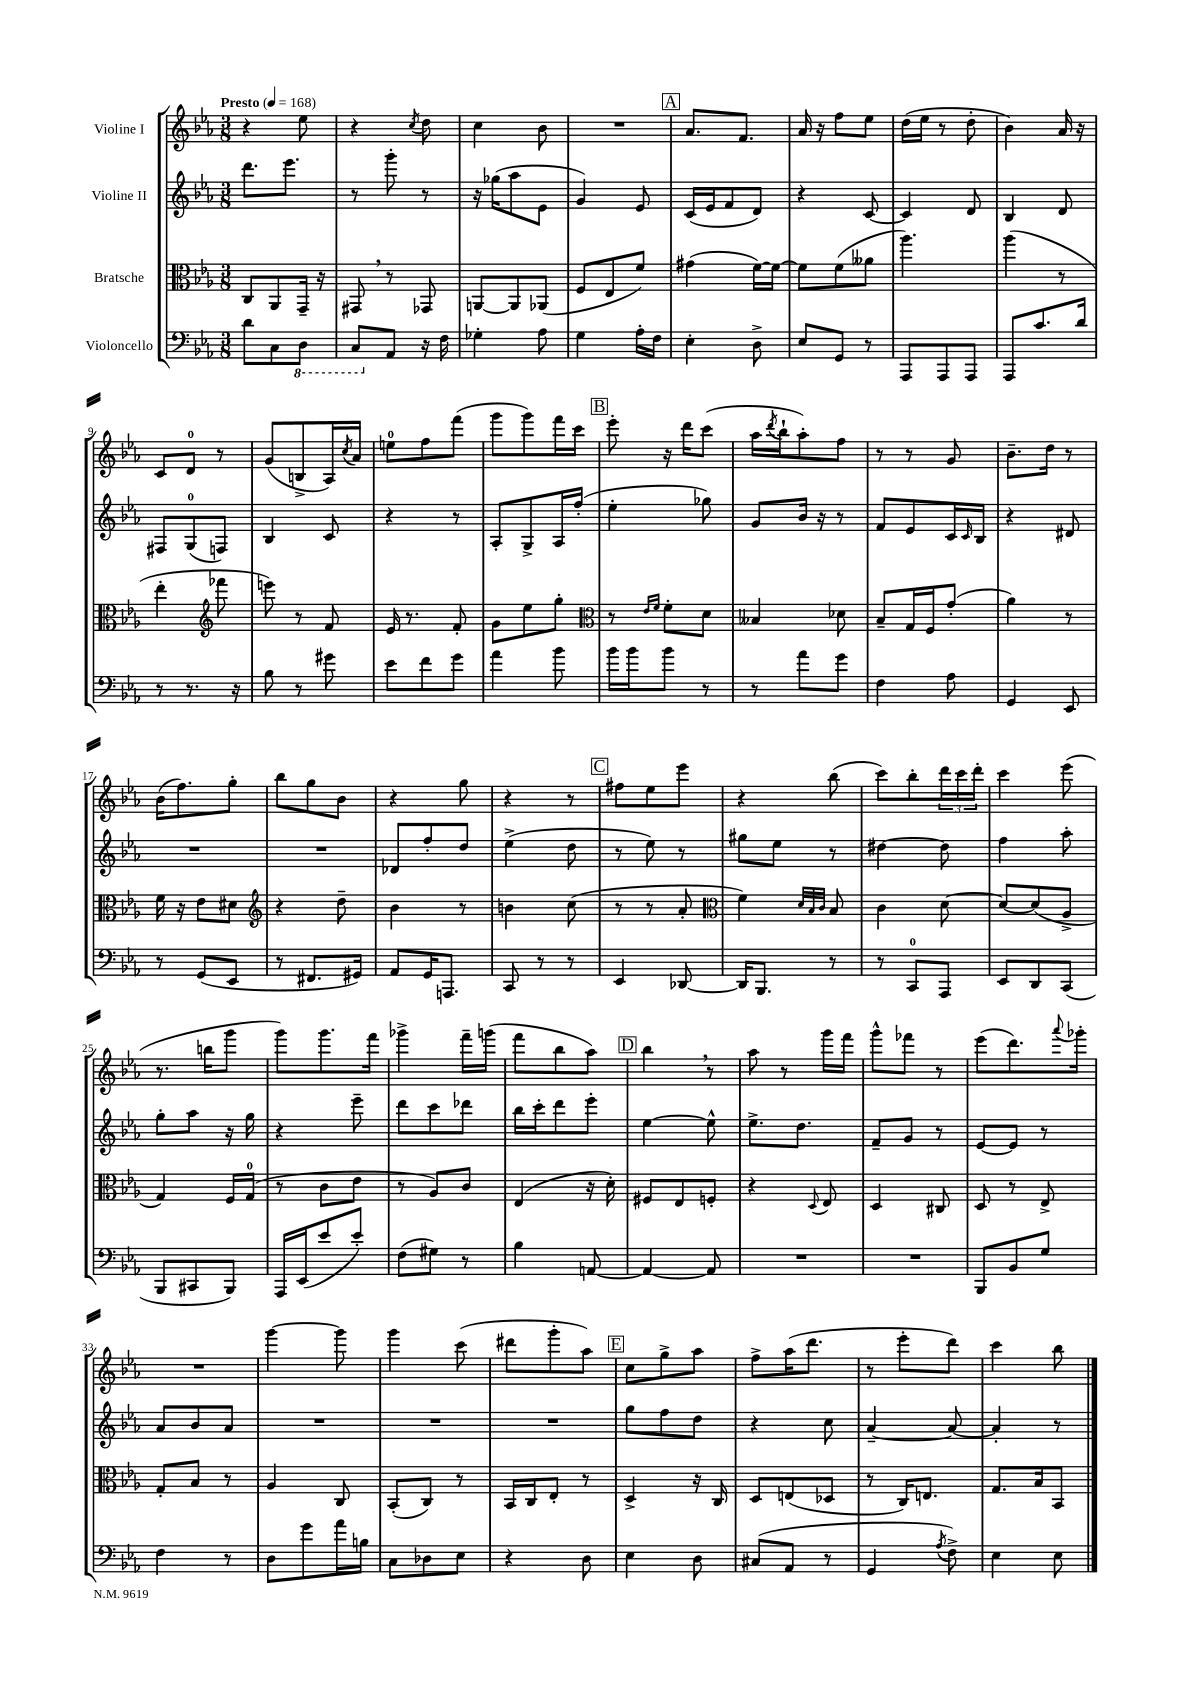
<<
\new StaffGroup <<
\new Staff = "s0" \with { instrumentName = "Violine I" } {
    \clef treble \key ees \major \numericTimeSignature \time 3/8 \tempo "Presto" 4 = 168
    r4 ees''8 |
    r4 \acciaccatura { c''8 } d''8 |
    c''4 bes'8 |
    R4. |
    \mark \markup { \box "A" } aes'8. f'8. |
    aes'16 r16 f''8 ees''8 |
    d''16( ees''16 r8 d''8-. |
    bes'4) aes'16 r16 |
    c'8 d'8-0 r8 |
    g'8( b8-> aes16) \acciaccatura { c''8 } aes'16 |
    e''8-0 f''8 f'''8( |
    g'''8 g'''8) f'''16 c'''16 |
    \mark \markup { \box "B" } ees'''8-. r16 d'''16 c'''8( |
    aes''16 \acciaccatura { d'''8 } bes''16-! aes''8-.) f''8 |
    r8 r8 g'8 |
    bes'8.-- d''16 r8 |
    bes'16( f''8.) g''8-. |
    bes''8 g''8 bes'8 |
    r4 g''8 |
    r4 r8 |
    \mark \markup { \box "C" } fis''8 ees''8 ees'''8 |
    r4 bes''8( |
    c'''8) bes''8-. \tuplet 3/2 { d'''16 c'''16 d'''16-. } |
    c'''4 ees'''8( |
    r8. b''16 g'''8 |
    g'''8) g'''8. f'''16 |
    ges'''4-> f'''16-- g'''16( |
    f'''8 bes''8 aes''8) |
    \mark \markup { \box "D" } bes''4 \breathe r8 |
    aes''8 r8 g'''16 f'''16 |
    g'''8-^ fes'''8 r8 |
    ees'''8( d'''8.) \appoggiatura { aes'''8 } ges'''16-. |
    R4. |
    g'''4~ g'''8 |
    g'''4 c'''8( |
    dis'''8 g'''8-. aes''8) |
    \mark \markup { \box "E" } c''8 g''8-> aes''8 |
    f''8-> aes''16( d'''8. |
    r8 ees'''8-. d'''8) |
    c'''4 bes''8 \bar "|." |
}
\new Staff = "s1" \with { instrumentName = "Violine II" } {
    \clef treble \key ees \major \numericTimeSignature \time 3/8
    d'''8. ees'''8. |
    r8 g'''8-. r8 |
    r16 ges''16( aes''8 ees'8 |
    g'4) ees'8 |
    \mark \markup { \box "A" } c'16( ees'16 f'8 d'8) |
    r4 c'8~ |
    c'4 d'8 |
    bes4 d'8 |
    fis8 g8-0( f8) |
    bes4 c'8 |
    r4 r8 |
    aes8-. g8-> aes16 f''16-.( |
    \mark \markup { \box "B" } ees''4-. ges''8) |
    g'8 bes'16 r16 r8 |
    f'8 ees'8 c'16 \grace { c'16 } bes16 |
    r4 dis'8 |
    R4. |
    R4. |
    des'8 f''8-. d''8 |
    ees''4->( d''8 |
    \mark \markup { \box "C" } r8 ees''8) r8 |
    gis''8 ees''8 r8 |
    dis''4~ dis''8 |
    f''4 aes''8-. |
    g''8-. aes''8 r16 g''16 |
    r4 ees'''8-- |
    d'''8 c'''8 des'''8 |
    bes''16 c'''16-. d'''8 ees'''8-. |
    \mark \markup { \box "D" } ees''4~ ees''8-^ |
    ees''8.-> d''8. |
    f'8-- g'8 r8 |
    ees'8~ ees'8 r8 |
    aes'8 bes'8 aes'8 |
    R4. |
    R4. |
    R4. |
    \mark \markup { \box "E" } g''8 f''8 d''8 |
    r4 c''8 |
    aes'4~-- aes'8~ |
    aes'4-. r8 \bar "|." |
}
\new Staff = "s2" \with { instrumentName = "Bratsche" } {
    \clef alto \key ees \major \numericTimeSignature \time 3/8
    c8 aes,8 g,16-- r16 |
    gis,8 \breathe r8 ges,8 |
    a,8~ a,8 aes,8( |
    f8 ees8 f'8) |
    \mark \markup { \box "A" } gis'4( f'16~) f'16~ |
    f'8 f'8( aeses'8 |
    aes''4.) |
    aes''4( r8 |
    ees''4-. \clef treble fes'''8 |
    e'''8) r8 f'8 |
    ees'16 r8. f'8-. |
    g'8 ees''8 g''8-. |
    \mark \markup { \box "B" } \clef alto r8 \grace { ees'16 f'16 } f'8-. d'8 |
    beses4 des'8 |
    bes8-- g16 f16 g'8-.( |
    aes'4) r8 |
    f'16 r16 ees'8 dis'8 |
    \clef treble r4 d''8-- |
    bes'4 r8 |
    b'4 c''8( |
    \mark \markup { \box "C" } r8 r8 aes'8-. |
    \clef alto f'4) \grace { d'32 bes32 c'32 } bes8 |
    c'4 d'8~ |
    d'8~ d'8( aes8-> |
    g4) f16 g16-0( |
    r8 c'8 ees'8 |
    r8 aes8) c'8 |
    ees4( r16 d'16-.) |
    \mark \markup { \box "D" } fis8 ees8 f8-. |
    r4 \appoggiatura { d8 } ees8 |
    d4 cis8 |
    d8 r8 ees8-> |
    g8-. bes8 r8 |
    aes4 c8 |
    bes,8-.( c8) r8 |
    bes,16 c16 ees8-. r8 |
    \mark \markup { \box "E" } d4-> r16 c16 |
    d8 e8( des8 |
    r8 c16) e8. |
    g8. bes16 bes,8 \bar "|." |
}
\new Staff = "s3" \with { instrumentName = "Violoncello" } {
    \clef bass \key ees \major \numericTimeSignature \time 3/8
    d'8 c8 \ottava #-1 d,8 |
    c,8 \ottava #0 aes,8 r16 f16 |
    ges4-. aes8 |
    g4 aes16-. f16 |
    \mark \markup { \box "A" } ees4-. d8-> |
    ees8 g,8 r8 |
    aes,,8 aes,,8 aes,,8 |
    aes,,8 c'8. d'16 |
    r8 r8. r16 |
    bes8 r8 gis'8 |
    ees'8 f'8 g'8 |
    aes'4 bes'8 |
    \mark \markup { \box "B" } bes'16 bes'16 bes'8 r8 |
    r8 aes'8 g'8 |
    f4 aes8 |
    g,4 ees,8 |
    r8 g,8( ees,8 |
    r8 fis,8. gis,16) |
    aes,8 g,16 a,,8. |
    c,8 r8 r8 |
    \mark \markup { \box "C" } ees,4 des,8~ |
    des,16 bes,,8. r8 |
    r8 c,8-0 aes,,8 |
    ees,8 d,8 c,8( |
    bes,,8 cis,8 bes,,8) |
    aes,,16 ees,16( ees'8 ees'8-.) |
    f8( gis8) r8 |
    bes4 a,8~ |
    \mark \markup { \box "D" } a,4~ a,8 |
    R4. |
    R4. |
    bes,,8 bes,8 g8 |
    f4 r8 |
    d8 g'8 aes'16 b16 |
    c8 des8 ees8 |
    r4 d8 |
    \mark \markup { \box "E" } ees4 d8 |
    cis8( aes,8 r8 |
    g,4 \acciaccatura { aes8 } f8->) |
    ees4 ees8 \bar "|." |
}
>>
>>
